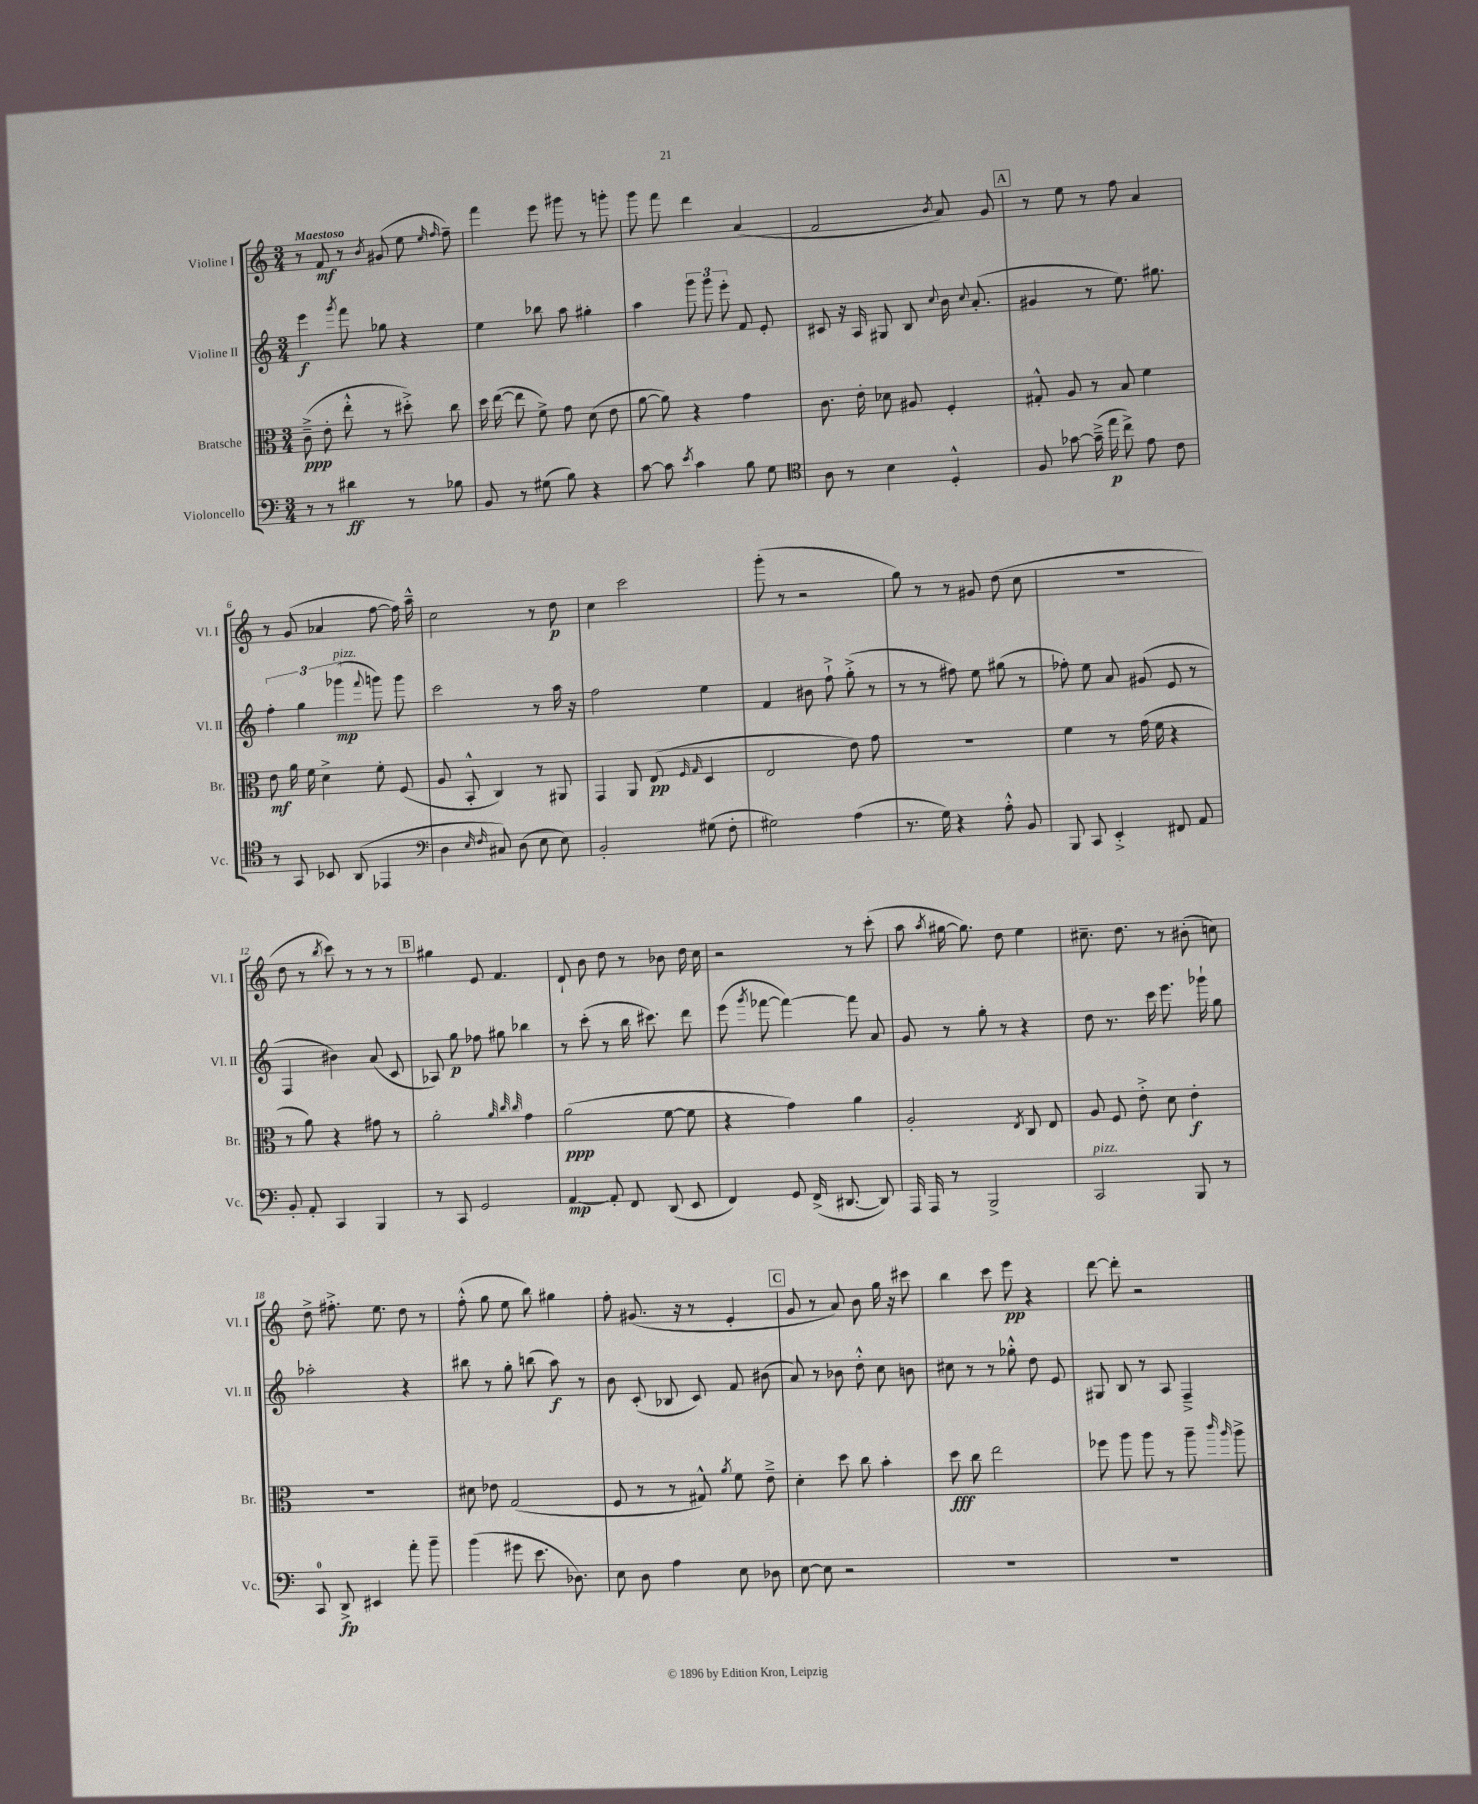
<<
\new StaffGroup <<
\new Staff = "s0" \with { instrumentName = "Violine I" shortInstrumentName = "Vl. I" } {
    \clef treble \key c \major \numericTimeSignature \time 3/4 \tempo "Maestoso"
    \autoBeamOff r8 f'8\mf r8 \acciaccatura { b'8 } gis'8( e''8 \grace { e''16 f''16 } f''8--) |
    f'''4 e'''8 gis'''8 r8 g'''8-. |
    g'''8 f'''8 d'''4 a'4( |
    f'2 \acciaccatura { b'8 } a'8) g'8 |
    \mark \markup { \box "A" } r8 e''8 r8 f''8 a'4 |
    r8 g'8( aes'4 f''8~ f''16) a''16---^ |
    c''2 r8 d''8\p |
    c''4 c'''2 |
    g'''8-.( r8 r2 |
    g''8) r8 r8 gis'8 d''8( c''8 |
    R2. |
    d''8 r8 \acciaccatura { b''8 } c'''8) r8 r8 r8 |
    \mark \markup { \box "B" } gis''4 e'8 f'4. |
    d'8-! b'8 d''8 r8 bes'8 d''16 c''16 |
    r2 r8 c'''8-.( |
    a''8 \acciaccatura { a''8 } gis''16~ gis''8.) d''8 e''4 |
    cis''8.-- d''8. r8 bis'8-.( c''8) |
    d''8-> fis''8.-.-> e''8. d''8 r8 |
    f''8-.-^( g''8 e''8 b''8) gis''4 |
    f''8-. gis'8.( r16 r8 e'4-. |
    \mark \markup { \box "C" } g'8 r8 a'8) b'8 g''16 r16 cis'''8 |
    b''4 c'''8 e'''8\pp r4 |
    d'''8~ d'''8-. r2 \bar "|." |
}
\new Staff = "s1" \with { instrumentName = "Violine II" shortInstrumentName = "Vl. II" } {
    \clef treble \key c \major \numericTimeSignature \time 3/4
    \autoBeamOff e'''4\f \acciaccatura { g'''8 } f'''8 ges''8 r4 |
    e''4 bes''8 a''8 gis''4-. |
    a''4 \tuplet 3/2 { g'''8 g'''8 e'''8-. } f'8 e'8-. |
    cis'8 r16 a16 gis8 b8 \appoggiatura { c''8 } b'16 \appoggiatura { c''8 } a'8.-.( |
    \mark \markup { \box "A" } gis'4 r8 e''8.) gis''8. |
    \tuplet 3/2 { f''4-. g''4 ges'''4\mp^\markup { \italic "pizz." }( } \appoggiatura { f'''8 } g'''8) g'''8 |
    c'''2 r8 a''16 r16 |
    f''2 e''4 |
    f'4 bis'8 f''8-!-> g''8-.->( r8 |
    r8 r8 fis''8) e''8 gis''8( r8 |
    fes''8-.) e''8 a'8 gis'8( e'8 r8 |
    f4 bis'4) a'8( c'8 |
    \mark \markup { \box "B" } aes8) g''8\p fes''8 gis''8 bes''4 |
    r8 c'''8-.( r8 b''16 cis'''8.) d'''8 |
    e'''8( \acciaccatura { g'''8 } fes'''8~ fes'''4~) fes'''8 a'8 |
    g'8 r8 g''8-. r8 r4 |
    d''8 r8. c'''16 e'''8. ges'''16-! g''8 |
    aes''2-. r4 |
    bis''8 r8 g''8-. b''8( a''8\f) r8 |
    b'8 c'8-.( bes8 c'8) f'8 bis'8( |
    \mark \markup { \box "C" } a'8) r8 bes'8 d''8-.-^ c''8 b'8 |
    cis''8 r8 r8 ges''8-.-^ d''8 e'8 |
    gis8 b8 r8 a8 f4---> \bar "|." |
}
\new Staff = "s2" \with { instrumentName = "Bratsche" shortInstrumentName = "Br." } {
    \clef alto \key c \major \numericTimeSignature \time 3/4
    \autoBeamOff c'8--->\ppp( e'8-. e''8-.-^ r8 dis''8-.->) c''8 |
    d''16 e''16~( e''8 f'8->) g'8 d'8( e'8 |
    a'8~ a'8) r4 g'4 |
    c'8. e'16-. des'8 ais8 f4-. |
    \mark \markup { \box "A" } gis8-.-^ a8 r8 b8 f'4 |
    e'8\mf a'16 f'16 d'4-> f'8-. f8( |
    a8 b,8-.-^ c4) r8 ais,8 |
    g,4 a,8 e8\pp( \grace { f16 g16 } d4 |
    e2 e'8) g'8 |
    R2. |
    f'4 r8 g'16( f'16 r4 |
    r8 a'8) r4 gis'8 r8 |
    \mark \markup { \box "B" } a'2-. \grace { a'32 c''32 c''32 } g'4 |
    a'2\ppp( f'8~ f'8 |
    r4 g'4) a'4 |
    a2-. \acciaccatura { e8 } c8 e8 |
    a8 f8 e'8-.-> d'8 e'4-.\f |
    R2. |
    dis'8 ees'8 g2( |
    f8 r8 r8 gis8-^) \acciaccatura { a'8 } f'8 e'8---> |
    \mark \markup { \box "C" } d'4-. d''8 c''8 b'4-. |
    d''8\fff c''8 e''2 |
    fes''8 a''8 a''8 r8 a''8-- \grace { c'''16 a''16 } a''8-> \bar "|." |
}
\new Staff = "s3" \with { instrumentName = "Violoncello" shortInstrumentName = "Vc." } {
    \clef bass \key c \major \numericTimeSignature \time 3/4
    \autoBeamOff r8 r8 dis'4\ff r8 bes8 |
    b,8 r8 gis8( b8) r4 |
    c'8~ c'8 \acciaccatura { e'8 } c'4 b8 g8 |
    \clef tenor a8 r8 b4 d4-.-^ |
    \mark \markup { \box "A" } f8 ges'8~ ges'16--->( e''16\p c''8->) e'8 c'8 |
    r8 g,8 bes,8 a,8( ees,4 |
    \clef bass d4 \grace { e16 f16 } cis8) d8( e8 e8) |
    b,2-. gis8( f8-. |
    gis2) a4( |
    r8. g16) r4 a8-.-^ b,8 |
    b,,8 c,8 e,4-.-> fis,8 a,8 |
    b,8-. a,8-. c,4 b,,4 |
    \mark \markup { \box "B" } r8 c,8 g,2 |
    a,4~\mp a,8-. f,8 d,8( e,8 |
    f,4) g,8 f,16->( dis,8.~ dis,8) |
    a,,16 a,,16 r8 b,,2-> |
    c,2^\markup { \italic "pizz." } b,,8 r8 |
    c,8-0 d,8->\fp eis,4 a'8-. b'8-- |
    b'4( gis'8 e'8. des8.) |
    e8 d8 a4 e8 des8 |
    \mark \markup { \box "C" } e8~ e8 r2 |
    R2. |
    R2. \bar "|." |
}
>>
>>
